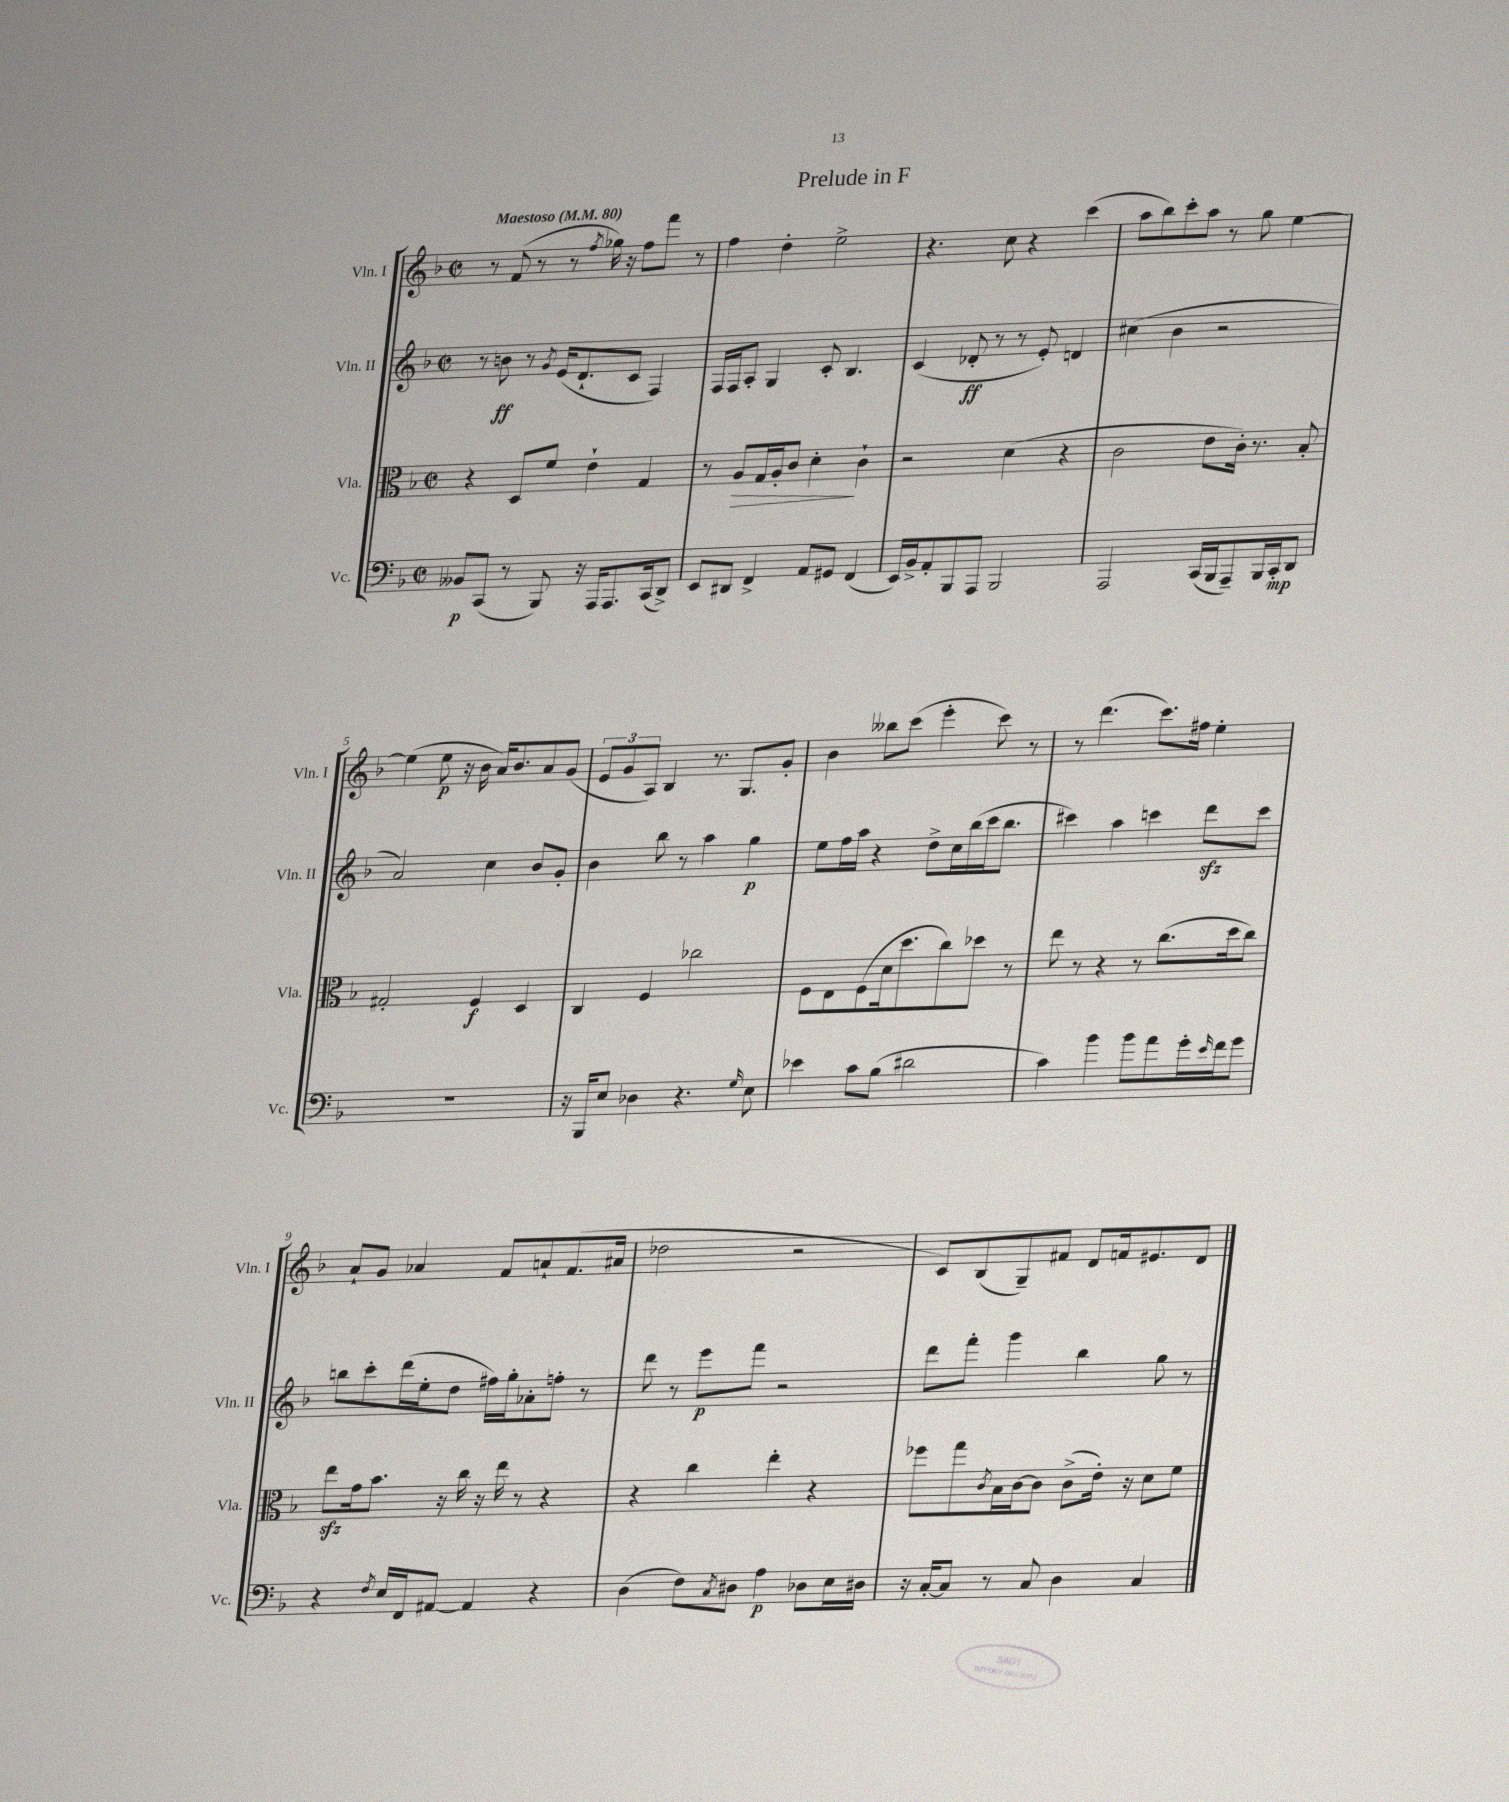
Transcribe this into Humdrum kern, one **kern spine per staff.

**kern	**kern	**kern	**kern
*staff4	*staff3	*staff2	*staff1
*clefF4	*clefC3	*clefG2	*clefG2
*k[b-]	*k[b-]	*k[b-]	*k[b-]
*M2/2	*M2/2	*M2/2	*M2/2
*met(c|)	*met(c|)	*met(c|)	*met(c|)
*MM80	*MM80	*MM80	*MM80
8BB--	4r	8r	8r
(8CC	.	8b	(8f
8r	8D	8r	8r
.	.	8qg	.
8BBB-)	8f	(16e	8r
.	.	8.d`	.
.	.	.	8qff
16r	4e`	.	16gg-)
16AAA	.	.	16r
8.AAA	.	8c	8ff
.	4G	4F)	8fff
(16CC	.	.	.
8DD^)	.	.	8r
=	=	=	=
8EE	8r	16F	4ff
.	.	16F	.
8DD#	8A	8A'	.
4FF^	16G	4G	4dd'
.	16A'	.	.
.	8c	.	.
8AA	4d'	8c'	2ee^
8GG#	.	4.B-	.
(4FF	4c`	.	.
=	=	=	=
16EE)	2r	(4c	4.r
16BB-^	.	.	.
8AA'	.	.	.
8BBB-	.	8d-'	.
8AAA	.	8r	8cc
2BBB-	(4d	8r	4r
.	.	8e')	.
.	4r	4d	(4ccc
=	=	=	=
2AAA	2c	(4cc#	8aa
.	.	.	8bb-)
.	.	4b-	8ccc'
.	.	.	8aa
(16CC	8e	2r	8r
16BBB-	.	.	.
8AAA~)	16c')	.	8gg
.	8.r	.	.
16BBB-	.	.	[4ee
16CC'	.	.	.
8DD	8B-'	.	.
=	=	=	=
1r	2G#'	2a)	(4ee]
.	.	.	8ee
.	.	.	16r
.	.	.	16b-
.	4F	4cc	16a)
.	.	.	8.b-
.	4D	8b-	8a
.	.	8g'	(8g
=	=	=	=
16r	4C	4b-	12e
16BBB-	.	.	.
.	.	.	12g
8E	.	.	.
.	.	.	12A)
4D-	4F	8bb-	4B-
.	.	8r	.
4.r	2cc-	4aa	8.r
.	.	.	8.G
.	.	4gg	.
16qqG	.	.	.
8E	.	.	8g'
=	=	=	=
4e-	8F	8ee	4b-
.	8E	16ff	.
.	.	16aa	.
8c	(8F	4r	8bb--
(8B-	16d	.	(8ccc
.	8.dd	.	.
2d#	.	8dd^	4eee'
.	8cc)	16cc	.
.	.	(16bb-	.
.	8dd-	16ccc	8ccc)
.	.	8.bb-	.
.	8r	.	8r
=	=	=	=
4c)	8ee	4ccc#)	8r
.	8r	.	(4.ddd
4b-	4r	4aa	.
8b-	8r	4ccc	8.ccc)
8a	(8.cc	.	.
.	.	.	16ff#
16g'	.	8ddd	4ee'
16qqe	.	.	.
16f	16dd	.	.
8g	8cc)	8ccc	.
=	=	=	=
4r	8ee	8bb	8a`
.	16g	8ccc'	8g
.	8.b-	.	.
8qF	.	.	.
16E	.	(16ddd	4a-
16FF	.	16ee'	.
[8AA#	16r	8dd	.
.	16cc	.	.
4AA#]	16r	16ff#)	8f
.	16ee	16gg'	.
.	8r	8a-'	8a`
4r	4r	8ff'	(8.f
.	.	8r	.
.	.	.	16a#
=	=	=	=
(4D	4r	8ddd	2dd-
.	.	8r	.
8F)	4cc	8eee	.
8qC	.	.	.
8D#	.	8fff	.
4A	4ee'	2r	2r
8D-	4r	.	.
16E	.	.	.
16D#	.	.	.
=	=	=	=
16r	8ff-	8ddd	8c)
[16C'	.	.	.
8C]	8gg	8fff'	(8B-
.	8qc	.	.
8r	16B-	4ggg	8G~)
.	[16c	.	.
8C	8c]	.	8f#
4D	(8c^	4bb-	8d
.	16e')	.	16f
.	16r	.	8.e#
4C	8d	8gg	.
.	8f	8r	8d
==	==	==	==
*-	*-	*-	*-
